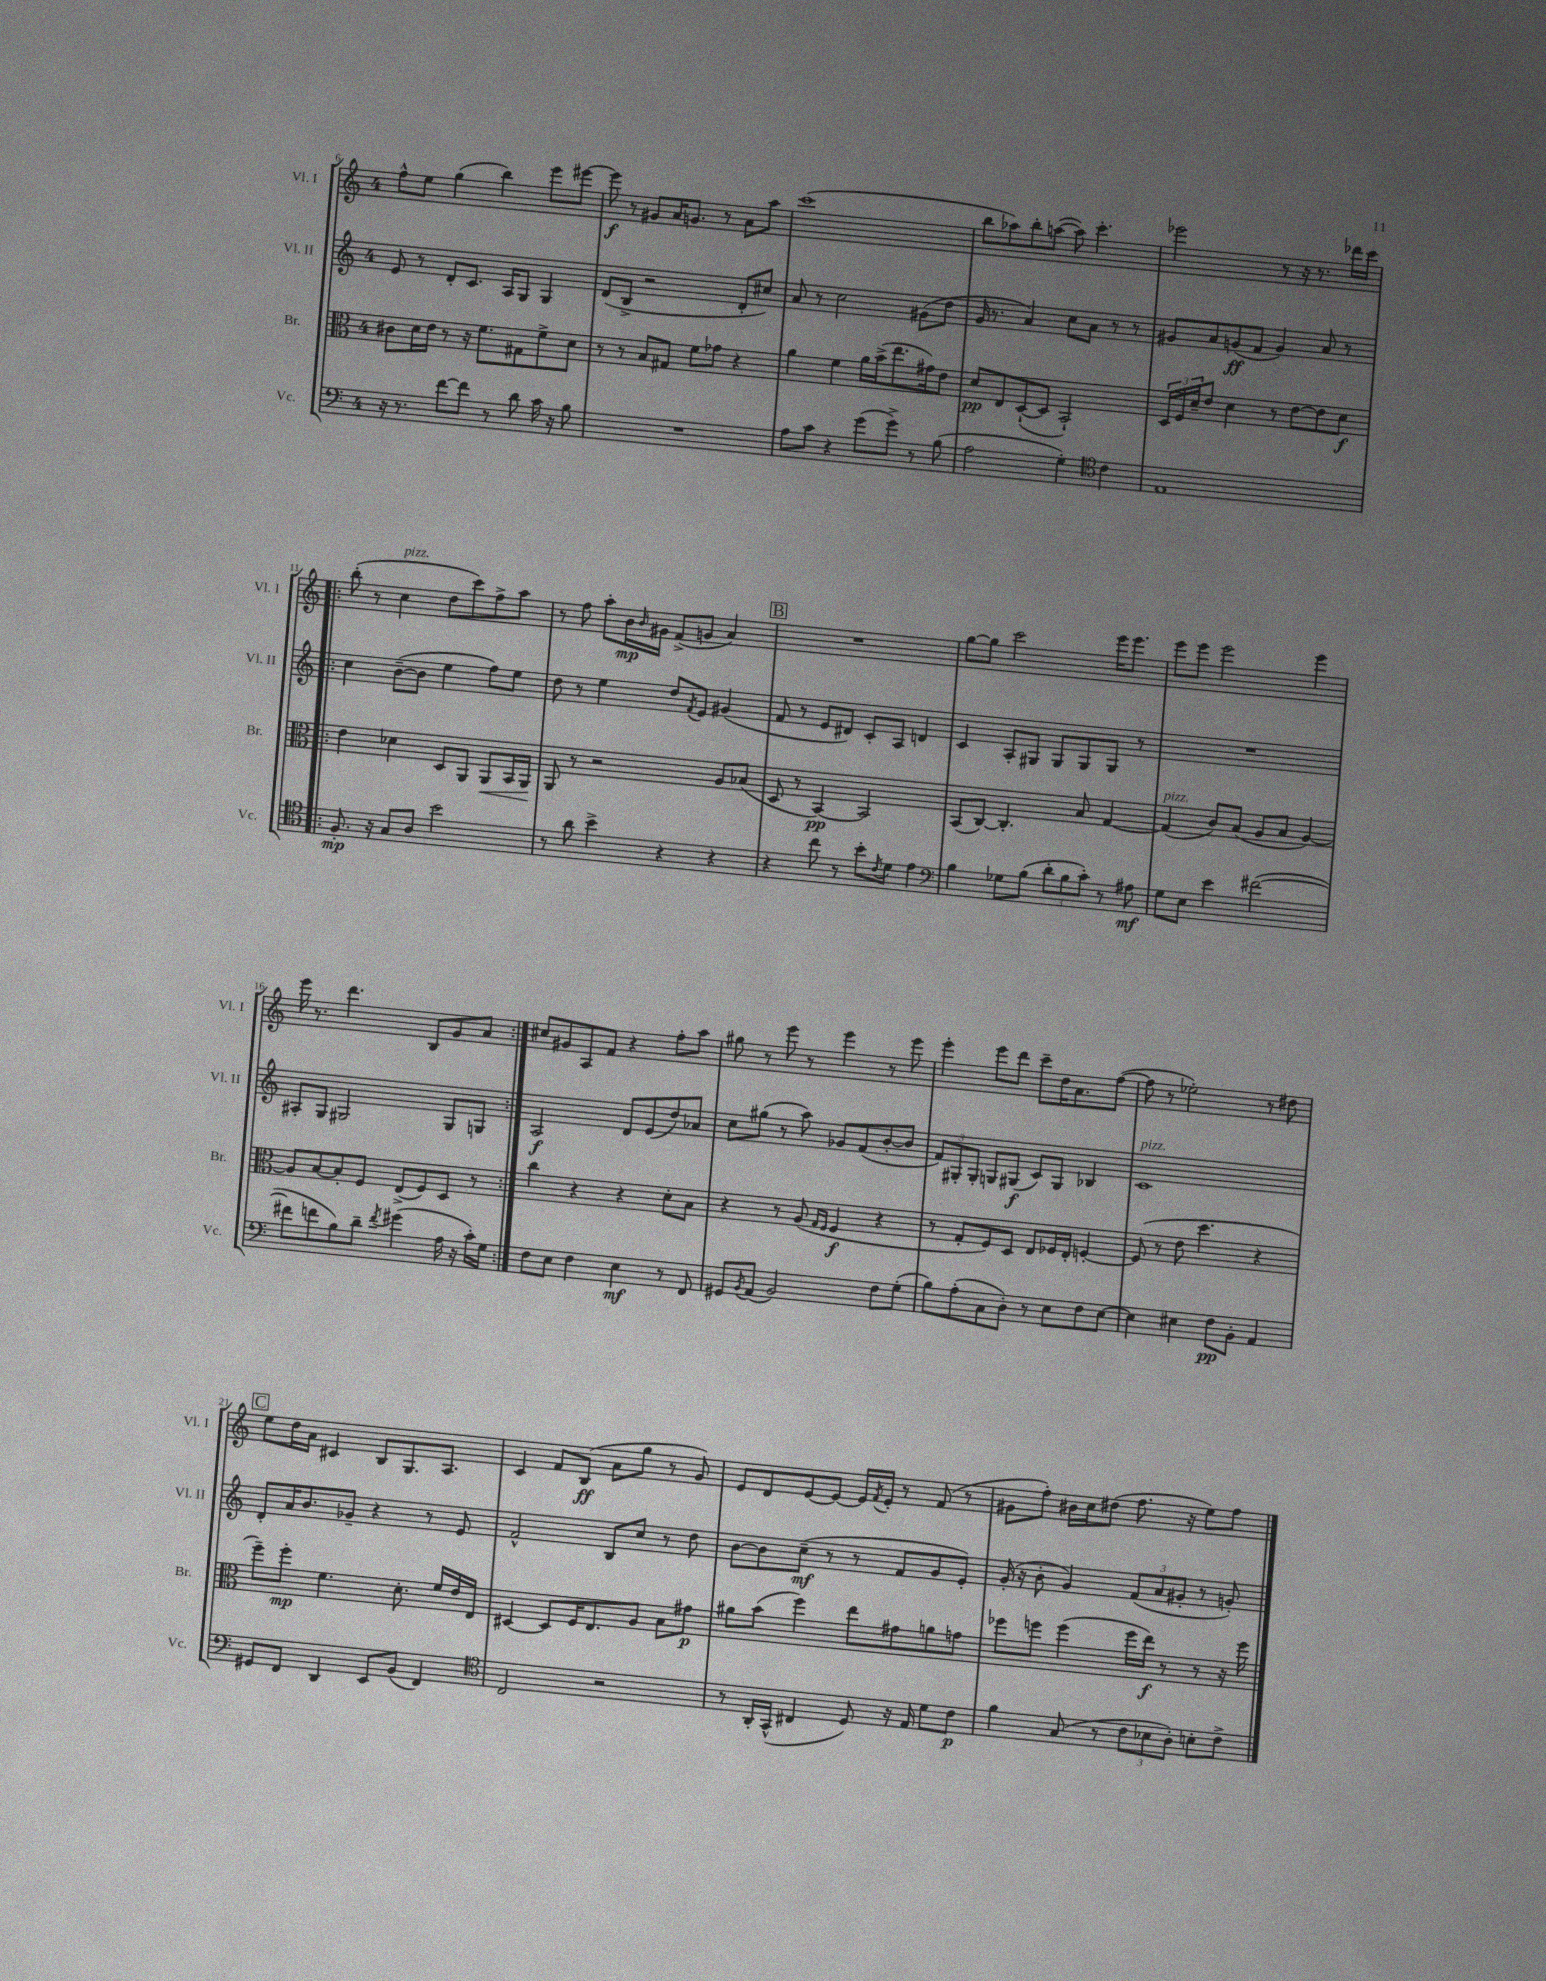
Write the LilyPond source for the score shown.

<<
\new StaffGroup <<
\new Staff = "s0" \with { instrumentName = "Vl. I" shortInstrumentName = "Vl. I" } {
    \clef treble \key c \major \once \override Staff.TimeSignature.style = #'single-digit \time 4/4
    f''8-^ e''8 g''4( b''4) e'''8 eis'''8~ |
    eis'''8\f r8 gis'8 a'16 g'8. r8 a'8 a''8 |
    c'''1( |
    b''8 aes''8) b''8-. a''8~( a''8) c'''4.-. |
    ees'''2 r8 r16 r8. des'''16 c'''16 |
    \repeat volta 2 { b''8-.( r8 c''4^\markup { \italic "pizz." } d''8 c'''8) f''8-> a''8 |
    r8 f''8 a''8-. b'16\mp \grace { b'16 } gis'16 f'8->( g'8 a'4) |
    \mark \markup { \box "B" } R1 |
    g''8~ g''8 c'''2 e'''16 e'''8. |
    e'''8 e'''8 e'''2 e'''4 |
    e'''16 r8. d'''4. b8 g'8 a'8 | }
    cis''8 gis'8 a8 f'8 r4 f''8-. a''8 |
    gis''8 r8 e'''8 r8 e'''4 r8 e'''8 |
    e'''4-. e'''8 d'''8 c'''8-- d''16 a'8. f''8~( |
    f''8 r8 ees''2-.) r8 dis''8 |
    \mark \markup { \box "C" } e''8 d''16 a'16 cis'4 b8 g8. a8. |
    c'4 f'8 b8\ff( a'8 g''8 r8 g'8) |
    e'8 d'8 e'8~ e'8~ e'16 \acciaccatura { f'8 } e'16-. r8 f'8( r8 |
    gis'8 f''8-.) bis'16 c''16 dis''8( f''8. r16 e''8) f''8 \bar "|." |
}
\new Staff = "s1" \with { instrumentName = "Vl. II" shortInstrumentName = "Vl. II" } {
    \clef treble \key c \major \once \override Staff.TimeSignature.style = #'single-digit \time 4/4
    e'8 r8 d'8-. c'8. a16 g8 g4 |
    d'8( b8-> r2 d'8-. cis''8) |
    a'8 r8 c''2 gis'8( d''8 |
    g'16 r8. a'4) c''8 a'8 r8 r8 |
    gis'8 a'8 g'8\ff( f'8 g'4) a'8 r8 |
    \repeat volta 2 { c''4 b'8~--( b'8 e''4 f''8) e''8 |
    d''8 r8 e''4 d''8 \acciaccatura { f'8 } e'8 gis'4( |
    \mark \markup { \box "B" } f'8 r8 e'8 dis'8) c'8-. a8 d'4 |
    c'4 a8-. gis8 gis8 gis8 gis8 r8 |
    R1 |
    ais8-. g8 gis2 gis8 g8 | }
    a2\f d'8 e'8( d''8) aes'8 |
    c''8 gis''8( r8 a''8) ges'8 f'8( b'8~-. b'8 |
    \tuplet 3/2 { f'8) gis8-. gis8-. } g8 gis8\f( c'8) gis8 bes4 |
    c'1^\markup { \italic "pizz." } |
    \mark \markup { \box "C" } d'8-. a'16 b'8. ges'8-- r4 r8 e'8 |
    f'2-^ b8 c''8 r8 d''8 |
    b'8~ b'8 c''8--\mf( r8 r8 f'8 g'8 e'8-.) |
    g'16-.( r16 b'8-. g'4) \tuplet 3/2 { f'8( a'8 gis'8-. } r8 g'8-.) \bar "|." |
}
\new Staff = "s2" \with { instrumentName = "Br." shortInstrumentName = "Br." } {
    \clef alto \key c \major \once \override Staff.TimeSignature.style = #'single-digit \time 4/4
    cis'8 d'16 e'16 r8 r16 f'8. gis8 f'8-> d'8 |
    r8 r8 b8 gis8 f'8 ges'8 r4 |
    a'4 f'4 a'16 b'16->( e''8. gis'16) e'8 |
    d'8\pp e8 d8~-!( d8 b,2-!) |
    \tuplet 3/2 { d16 f16 d'16-- } e'8 d'4 r8 e'8~ e'8 d'8\f |
    \repeat volta 2 { e'4 des'4 d8 a,8 a,8\< b,16 a,16\! |
    a,8 r8 r2 a8 bes8( |
    \mark \markup { \box "B" } d8 r8 b,4~\pp) b,2 |
    b,8( c8~) c4.-. b8 g4~ |
    g4^\markup { \italic "pizz." }( c'8) b8( a8 b8 a4~) |
    a8 b8~ b8-. f8 e8->( f8) d8 r8 | }
    c''4 r4 r4 d'8-. b8 |
    r4 r8 a8( \grace { g16 f16 } f4\f r4 |
    r8 g8-. f8) d8 e8 fes16 e16-. f4~-. |
    f8( r8 e'8 d''4. r4 |
    \mark \markup { \box "C" } f''8--) f''8-.\mp f'4. d'8.-. f'16 e'16 e16 |
    dis4~ dis8 f16 e8. a8 b8 gis'8\p |
    ais'8 b'8( f''4) e''8 gis'8 a'8 g'8 |
    fes''8 f''8 f''4( f''16 e''16\f) r8 r8 r16 f''16 \bar "|." |
}
\new Staff = "s3" \with { instrumentName = "Vc." shortInstrumentName = "Vc." } {
    \clef bass \key c \major \once \override Staff.TimeSignature.style = #'single-digit \time 4/4
    r16 r8. f'8~ f'8 r8 d'8 c'16 r16 b8 |
    R1 |
    a8 c'8 r4 g'8( g'8->) r8 b8( |
    a2 g4-.) \clef tenor c'4 |
    e1 |
    \repeat volta 2 { f8.-.\mp r16 g8 a8 b'2 |
    r8 a'8 b'4-> r4 r4 |
    \mark \markup { \box "B" } r4 c''8 r8 b'8-. \acciaccatura { c'8 } d'8 e'4 |
    \clef bass b4 ges8 b8( \tuplet 3/2 { d'8-. b8 c'8-.) } r8 ais8\mf |
    g8 e8 e'4 fis'2~( |
    fis'8 f'8 b8) d'8-- \acciaccatura { f'8 } gis'4( a16 r16 c'16-.) g16 | }
    f8 e8 f4 e4\mf r8 f,8 |
    gis,8 \acciaccatura { b,8 } a,8( b,2) f8 g8-.( |
    b8) a8-.( c8 d8-.) r8 e8 f8 e8~ |
    e4 eis4 f8\pp b,8-. a,4 |
    \mark \markup { \box "C" } gis,8 f,8 d,4 e,8 b,8( f,4) |
    \clef tenor c2 r2 |
    r8 a,16-. g,16-^( cis4 d8) r16 e16 d'8 c'8\p |
    f'4 g8( r8 \tuplet 3/2 { c'8 bes8 a8-.) } b8-. c'8-> \bar "|." |
}
>>
>>
\layout { \context { \Score currentBarNumber = #6 } }
